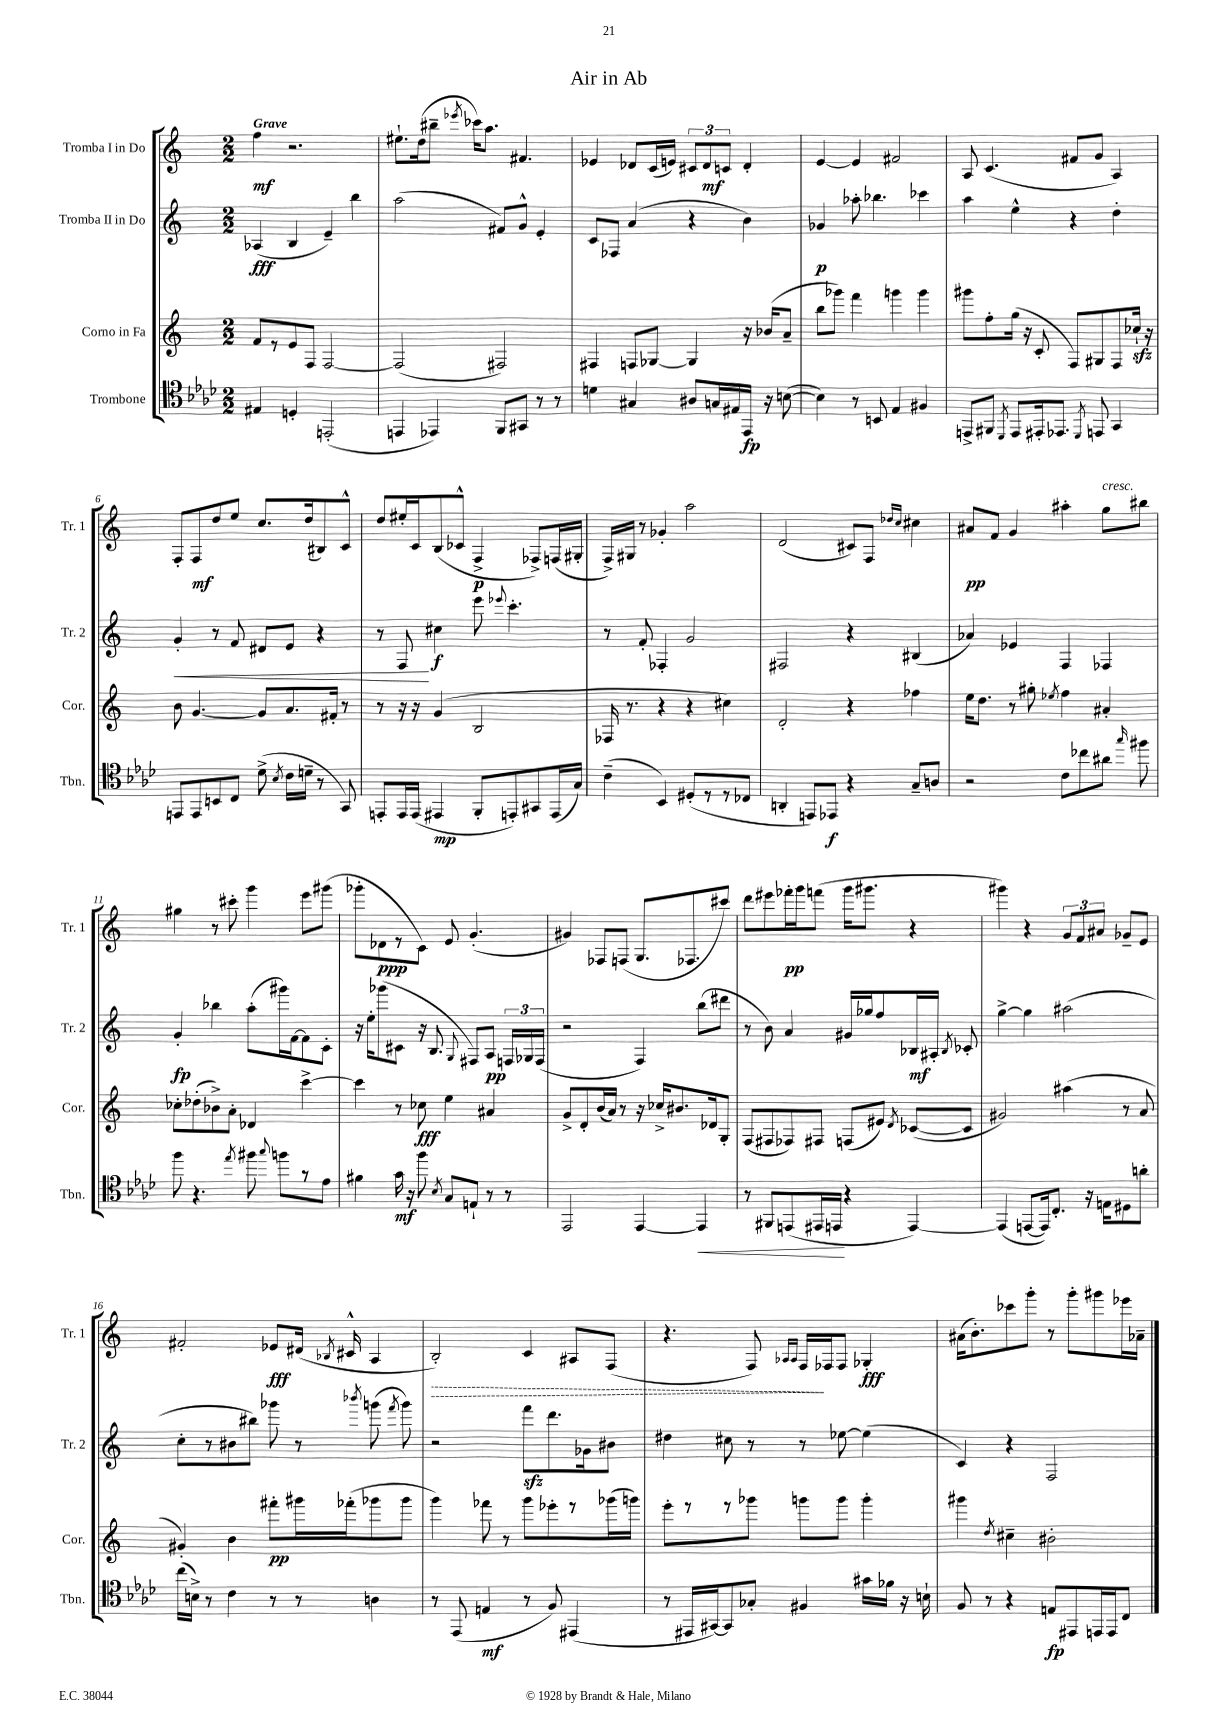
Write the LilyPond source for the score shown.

\header { title = "Air in Ab" }
<<
\new StaffGroup <<
\new Staff = "s0" \with { instrumentName = "Tromba I in Do" shortInstrumentName = "Tr. 1" } {
    \clef treble \key c \major \numericTimeSignature \time 2/2 \tempo "Grave"
    \autoBeamOff f''4\mf r2. |
    eis''8.[-! d''16( bis''8]-- \acciaccatura { ees'''8 } ces'''16[) a''8.] fis'4. |
    ees'4 des'8[ c'16( e'16]) \tuplet 3/2 { cis'8[ des'8\mf c'8] } des'4-. |
    e'4~ e'4 fis'2 |
    a8 c'4.( fis'8[ g'8] a4) |
    f8[-. f8\mf d''8 e''8] c''8.[ d''16( bis8) c'8]-^ |
    d''8[ eis''16-. c'16 b8( ces'8]-^ f4->\p fes8[->) f16( gis16]-. |
    f16[->) gis16] r8 ges'4-. a''2 |
    d'2( cis'8[) f8] \grace { des''16[ c''16] } cis''4 |
    ais'8[\pp f'8] g'4 ais''4-. g''8[^\markup { \italic "cresc." } bis''8] |
    gis''4 r8 cis'''8-. g'''4 e'''8[ gis'''8]( |
    ges'''8[-. des'8\ppp r8 c'8]) e'8 g'4.-.( |
    gis'4) fes8[ f8]( g8.[ fes8. cis'''8]) |
    d'''8[ eis'''8 fes'''16-.\pp g'''16 f'''8]( g'''16[ gis'''8.] r4 |
    gis'''4) r4 \tuplet 3/2 { g'8[ f'8 ais'8] } ges'8[-- e'8] |
    fis'2-. ees'8[\fff dis'16]( \acciaccatura { bes8 } cis'16-^ a4 |
    \once \override Hairpin.style = #'dashed-line b2-.\>) c'4 ais8[ f8]( |
    r4. f8) \grace { aes16[ aes16] } f16[\! fes16 fes8] ges4-.\fff |
    ais'16[( b'8.-.) ces'''8 g'''8]-. r8 g'''8[-. gis'''8 ees'''16 aes'16]-- \bar "|." |
}
\new Staff = "s1" \with { instrumentName = "Tromba II in Do" shortInstrumentName = "Tr. 2" } {
    \clef treble \key c \major \numericTimeSignature \time 2/2
    \autoBeamOff aes4\fff( b4 e'4--) b''4 |
    a''2( fis'8[) g'8]-^ e'4-. |
    c'8[ fes8] a'4( r4 b'4) |
    ges'4\p aes''8-. bes''4. ces'''4 |
    a''4 e''4-^ r4 d''4-. |
    g'4-.\< r8 f'8 dis'8[ e'8] r4 |
    r8 f8\! cis''4\f e'''8 \appoggiatura { ees'''8 } c'''4.-. |
    r8 f'8-. fes4-. g'2 |
    fis2 r4 bis4( |
    aes'4) ees'4 f4 fes4 |
    g'4-.\fp bes''4 a''8[-.( gis'''16) f'16~ f'8 c'8]-. |
    r16 e''16[-. ges'''8( cis'8] r16 b8. \appoggiatura { g8 } fis8[) a8]\pp \tuplet 3/2 { f16[ ges16 f16]( } |
    r2 f4) b''8[( dis'''8] |
    r8 b'8) a'4 gis'16[ ges''16 f''8 bes16\mf ais16]-. \acciaccatura { bes8 } ces'8-. |
    g''4~-> g''4 ais''2( |
    c''8[-. r8 bis'8 bis''8]) ges'''8 r8 \acciaccatura { bes'''8 } g'''8( \acciaccatura { f'''8 } g'''8) |
    r2 f'''8[\sfz d'''8. ges'16 bis'8] |
    dis''4 cis''8 r8 r8 ees''8~ ees''4( |
    c'4) r4 f2 \bar "|." |
}
\new Staff = "s2" \with { instrumentName = "Corno in Fa" shortInstrumentName = "Cor." } {
    \clef treble \key c \major \numericTimeSignature \time 2/2
    \autoBeamOff f'8[ r8 e'8 f8] f2~ |
    f2( fis2) |
    fis4 f8[ ges8]~ ges4 r16 bes'16[( a'8]-- |
    b''8[ ges'''8]) f'''4 g'''4 g'''4 |
    gis'''8[ f''8-. g''16]( r16 c'8-. f8[) gis8 f8 ces''16]-!\sfz r16 |
    b'8 g'4.~ g'8[ a'8. fis'16]-. r8 |
    r8 r16 r16 g'4( b2 |
    fes16 r8. r4 r4 cis''4) |
    d'2-. r4 fes''4 |
    e''16[ d''8.] r8 gis''8-. \acciaccatura { ees''8 } f''4 ais'4-. |
    ces''8[-. des''8-.( bes'8->) a'8]-. des'4 c'''4~-> |
    c'''4 r8 ces''8\fff e''4 ais'4 |
    g'8[-> d'8-. b'16( a'16]) r8 r16 ces''16[-> bis'8. des'16 g8]-. |
    f8[( fis8 fes8) fis8] f8[( eis'8]) \acciaccatura { d'8 } ces'8[~( ces'8] |
    gis'2) ais''4( r8 a'8 |
    gis'4-.) b'4 fis'''8[-.\pp gis'''16 fes'''16-.( ges'''8 ges'''8] |
    g'''4) fes'''8 r8 g'''8[ ees'''8-. r8 ges'''16( g'''16]) |
    e'''8[-. r8 r8 ges'''8] g'''8[ g'''8] g'''4-. |
    gis'''4 \acciaccatura { d''8 } cis''4-- bis'2-. \bar "|." |
}
\new Staff = "s3" \with { instrumentName = "Trombone" shortInstrumentName = "Tbn." } {
    \clef tenor \key aes \major \numericTimeSignature \time 2/2
    \autoBeamOff eis4 d4-. e,2-.( |
    e,4 ees,4) f,8[ gis,8] r8 r8 |
    d'4 gis4 ais8[ g16 eis16 ees,16]\fp r16 b8~( |
    b4) r8 b,8 ees4 fis4 |
    e,8[-> fis,8] \acciaccatura { des,8 } e,8[ eis,16-. ees,8.] \acciaccatura { des,8 } e,8 g,4 |
    e,8[ e,8 b,8 c8] des'8->( \acciaccatura { bes8 } c'16[ d'16]-- r8 g,8) |
    e,8[-. e,16 e,16]( eis,4\mp f,8[-. e,8-.) gis,8 e,16( g16]) |
    c'4--( bes,4) dis8[-.( r8 r8 ces8] |
    a,4-. e,8[) ees,8]\f r4 g8[-- a8] |
    r2 c'8[ ces''8 ais'8] \grace { g''16 } fis''8 |
    f''8 r4. \acciaccatura { ees''8 } fis''8 \appoggiatura { g''8 } f''8[ r8 ees'8] |
    fis'4 g'16\mf r16 f''8 \acciaccatura { bes8 } g8[ e8]-! r8 r8 |
    ees,2 ees,4~ ees,4\< |
    r8 fis,8[ e,8( eis,16 e,16]\! r4 e,4~) |
    e,4( e,8[~ e,16) c8.]-. r16 e16[ dis8 a'8]-. |
    c''16[( b16]->) r8 c'4 r8 r8 a4 |
    r8 ees,8( e4\mf r8 f8) eis,4( |
    r8 eis,16[ gis,16~) gis,8 ges8]-. fis4 gis'16[ fes'16] r16 b16-! |
    f8 r8 r4 e8[\fp eis,8 e,16 e,16 c8] \bar "|." |
}
>>
>>
